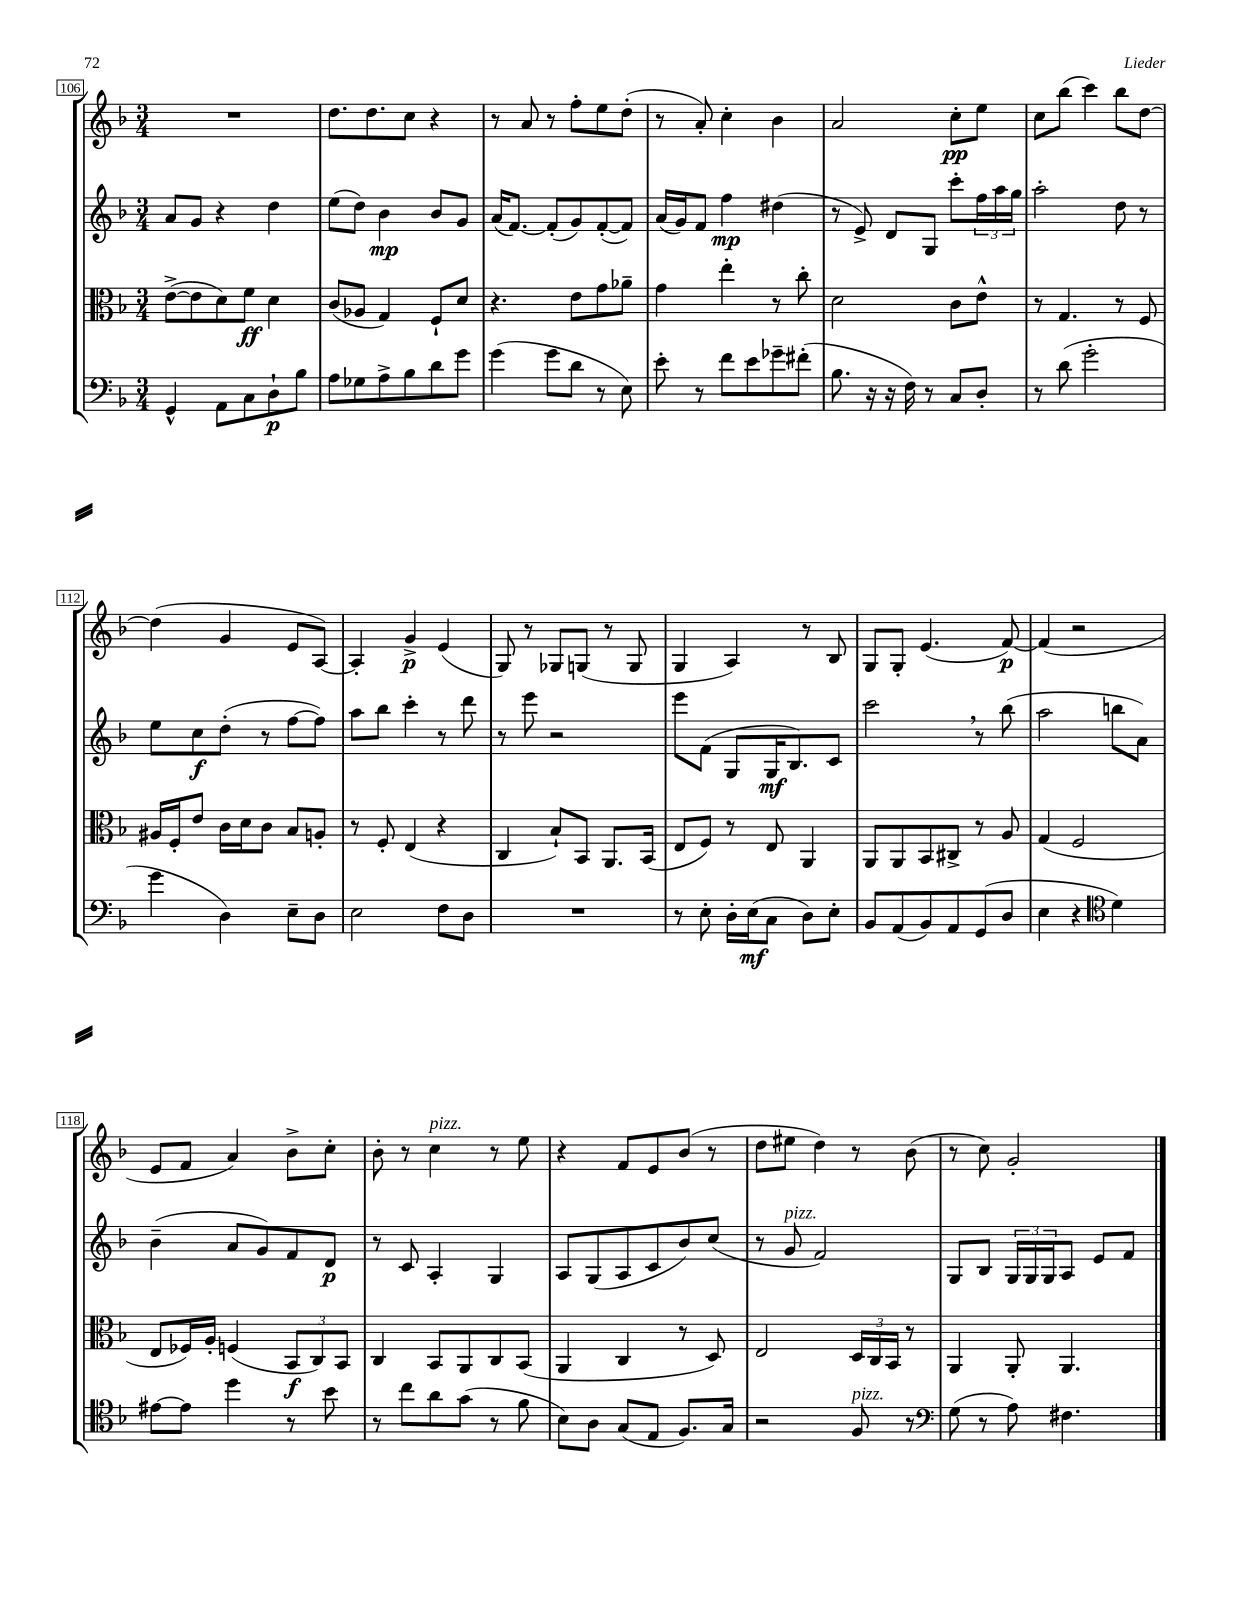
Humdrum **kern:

**kern	**kern	**kern	**kern
*staff4	*staff3	*staff2	*staff1
*clefF4	*clefC3	*clefG2	*clefG2
*k[b-]	*k[b-]	*k[b-]	*k[b-]
*M3/4	*M3/4	*M3/4	*M3/4
4GG^^	([8e^	8a	2.r
.	8e]	8g	.
8AA	8d)	4r	.
8C	8f	.	.
8D`	4d	4dd	.
8B-	.	.	.
=	=	=	=
8A	(8c	(8ee	8.dd
8G-	8A-	8dd)	.
.	.	.	8.dd
8A^	4G)	4b-	.
8B-	.	.	8cc
8d	8F`	8b-	4r
8g	8d	8g	.
=	=	=	=
(4g	4.r	(16a	8r
.	.	[8.f)	.
.	.	.	8a
8g	.	(8f']	8r
8d	8e	8g)	8ff'
8r	8g	([8f'	8ee
8E)	8a-~	8f])	(8dd'
=	=	=	=
8e'	4g	(16a	8r
.	.	16g)	.
8r	.	8f	8a')
8f	4ee'	4ff	4cc'
8e	.	.	.
8g-~	8r	(4dd#	4b-
(8f#'	8cc'	.	.
=	=	=	=
8.B-	2d	8r	2a
.	.	8e^)	.
16r	.	.	.
16r	.	8d	.
16F)	.	.	.
8r	.	8G	.
8C	8c	8ccc'	8cc'
8D'	8e^^	24ff	8ee
.	.	24aa	.
.	.	24gg	.
=	=	=	=
8r	8r	2aa'	8cc
(8d	4.G	.	(8bb-
2g'	.	.	4ccc)
.	8r	8dd	8bb-
.	8F	8r	[8dd
=	=	=	=
4g	16A#	8ee	(4dd]
.	16F'	.	.
.	8e	8cc	.
4D)	16c	(8dd'	4g
.	16d	.	.
.	8c	8r	.
8E~	8B-	[8ff	8e
8D	8A'	8ff])	[8A)
=	=	=	=
2E	8r	8aa	4A']
.	8F'	8bb-	.
.	(4E	4ccc'	4g^
8F	4r	8r	(4e
8D	.	8ddd	.
=	=	=	=
2.r	4C	8r	8G)
.	.	8eee	8r
.	8B-`)	2r	8G-
.	8BB-	.	(8G
.	8.AA	.	8r
.	.	.	8G
.	(16BB-	.	.
=	=	=	=
8r	8E	8eee	4G
8E'	8F)	(8f	.
16D'	8r	8G	4A)
(16E	.	.	.
8C	8E	16G	.
.	.	8.B-)	.
8D)	4AA	.	8r
8E'	.	8c	8B-
=	=	=	=
8BB-	8AA	2ccc	8G
(8AA	8AA	.	8G'
8BB-)	8BB-	.	(4.e
8AA	8C#^	.	.
(8GG	8r	8r	.
8D	8A	(8bb-	[8f)
=	=	=	=
4E	(4G	2aa	(4f]
4r	2F	.	2r
*clefC4	*	*	*
4d)	.	8bb	.
.	.	8a)	.
=	=	=	=
[8e#	8E	(4b-~	8e
8e#]	16F-)	.	8f
.	16A'	.	.
4dd	(4F	8a	4a)
.	.	8g)	.
8r	12BB-	8f	8b-^
.	12C)	.	.
8b-	.	8d	8cc'
.	12BB-	.	.
=	=	=	=
8r	4C	8r	8b-'
8cc	.	8c	8r
8a	8BB-	4A'	4cc
(8g	8AA	.	.
8r	8C	4G	8r
8f	(8BB-	.	8ee
=	=	=	=
8B-)	4AA	8A	4r
8A	.	(8G	.
(8G	4C	8A	8f
8E	.	8c	8e
8.F)	8r	8b-)	(8b-
.	8D)	(8cc	8r
16G	.	.	.
=	=	=	=
2r	2E	8r	8dd
.	.	8g	8ee#
.	.	2f)	4dd)
8F	24D	.	8r
.	24C	.	.
.	24BB-	.	.
8r	8r	.	(8b-
=	=	=	=
*clefF4	*	*	*
(8G	4AA	8G	8r
8r	.	8B-	8cc)
8A)	8AA'	24G	2g'
.	.	24G	.
.	.	24G	.
4.F#	4.AA	8A	.
.	.	8e	.
.	.	8f	.
==	==	==	==
*-	*-	*-	*-
